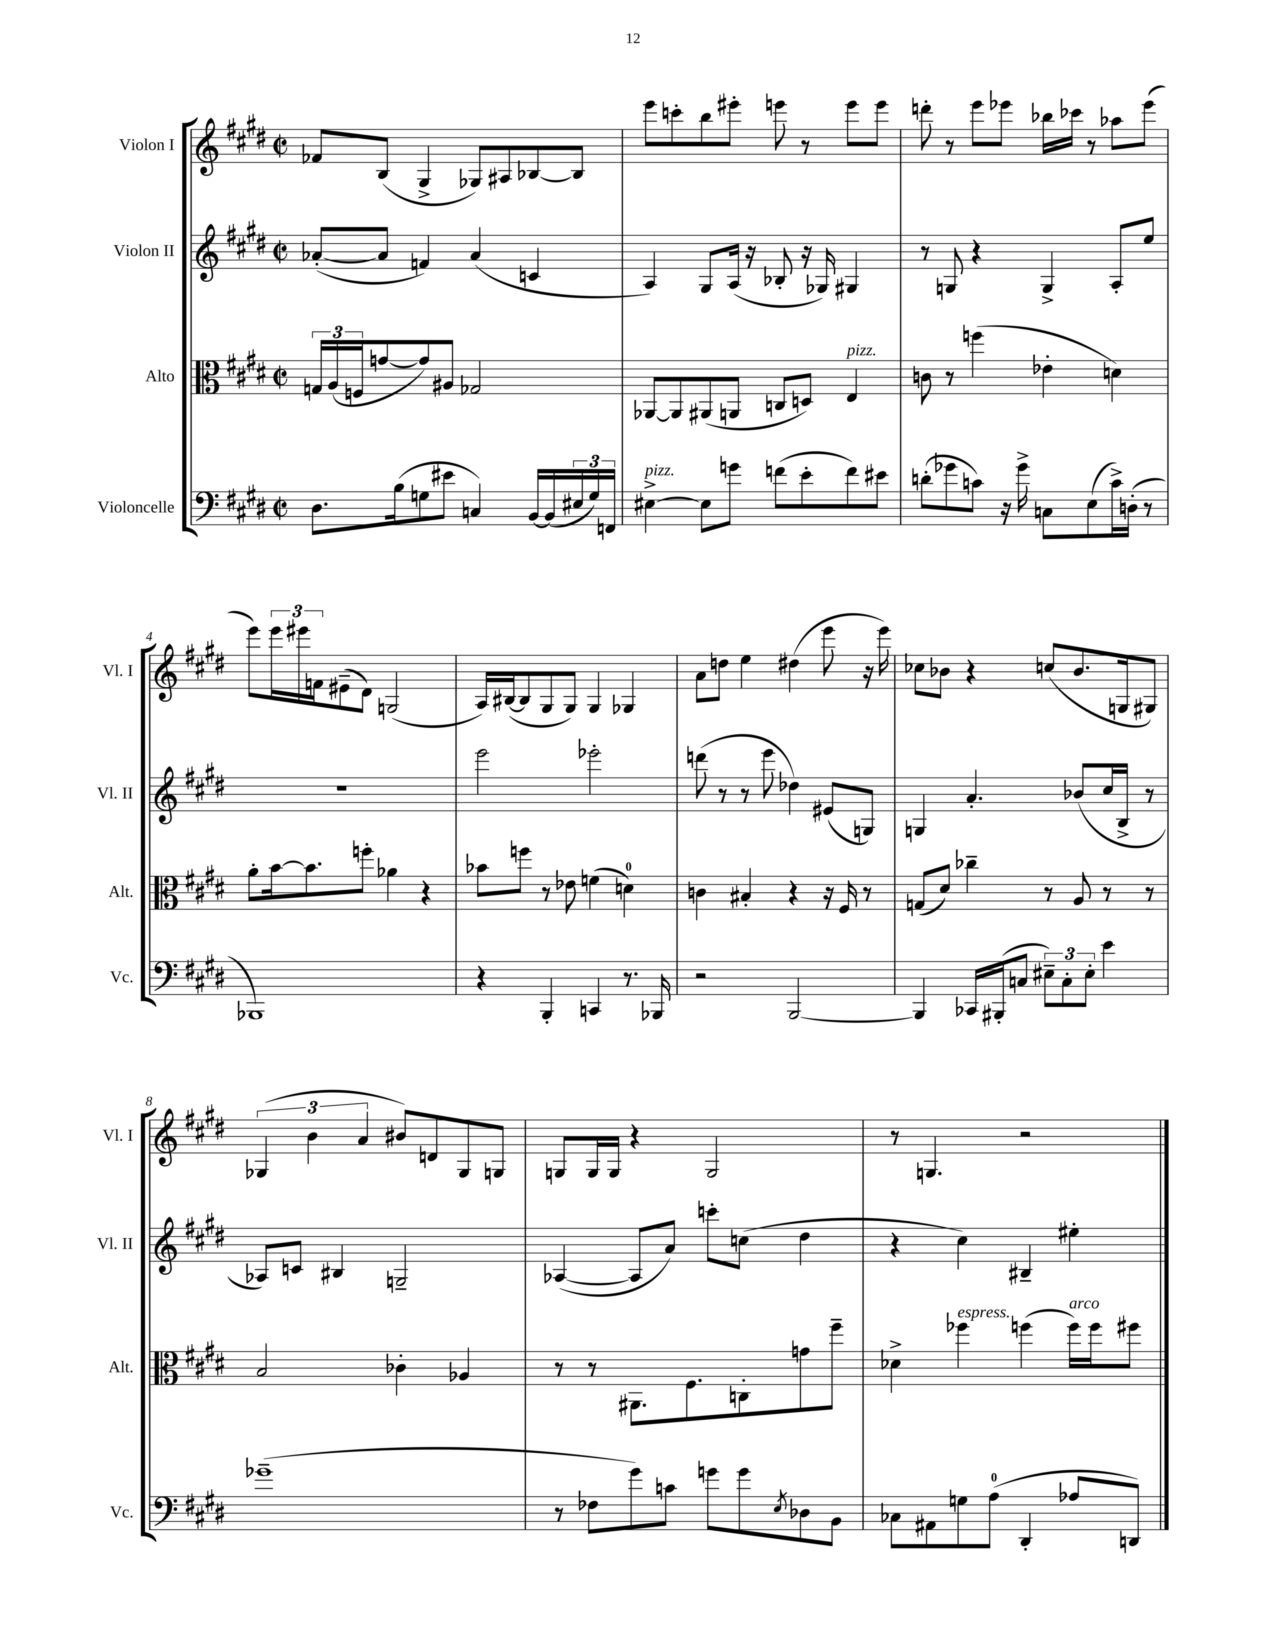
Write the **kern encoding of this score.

**kern	**kern	**kern	**kern
*staff4	*staff3	*staff2	*staff1
*clefF4	*clefC3	*clefG2	*clefG2
*k[f#c#g#d#]	*k[f#c#g#d#]	*k[f#c#g#d#]	*k[f#c#g#d#]
*M2/2	*M2/2	*M2/2	*M2/2
*met(c|)	*met(c|)	*met(c|)	*met(c|)
8.D#	24G	([8a-'	8f-
.	(24A	.	.
.	24F	.	.
.	[8g	8a-]	(8B
(16B	.	.	.
8G	8g])	4f)	4G#^
8e#	8A#	.	.
4C)	2G-	(4a-	8G-)
.	.	.	8A#
[16BB	.	4c	[8B-
(16BB]	.	.	.
24E#	.	.	8B-]
24G)	.	.	.
24FF	.	.	.
=	=	=	=
[4E#^	[8AA-	4A)	8eee
.	8AA-]	.	8ccc'
8E#]	(8AA#	8G#	8bb
8g	8AA	(16A	8eee#'
.	.	16r	.
(8f	8C	8B-'	8eee
8e'	8D)	16r	8r
.	.	16G-)	.
8f)	4E	4G#	8eee
8e#	.	.	8eee
=	=	=	=
(8d'	8c	8r	8ddd'
8g-	8r	8G	8r
8c)	(4ff	4r	8eee
16r	.	.	8eee-
16g-^	.	.	.
8C	4e-'	4G^	16bb-
.	.	.	16ccc-
(8E	.	.	8r
16c^)	4d)	8A'	8aa-
(16D'	.	.	.
8r	.	8ee	(8eee-
=	=	=	=
1BBB-)	8a'	1r	8eee)
.	[16b	.	24eee
.	.	.	24eee#
.	8.b]	.	.
.	.	.	24f
.	.	.	(8e#~
.	8ff'	.	8d#)
.	4a-	.	(2G
.	4r	.	.
=	=	=	=
4r	8b-	2eee	16A)
.	.	.	([16B#
.	8ff	.	8B#]
4BBB'	8r	.	8G#
.	8e-	.	8G#)
4CC	(4f	2eee-'	4G#
8.r	4d)	.	4G-
16BBB-	.	.	.
=	=	=	=
2r	4c	(8ddd	8a
.	.	8r	8dd
.	4B#'	8r	4ee
.	.	8eee	.
[2BBB	4r	4dd-)	(4dd#
.	16r	(8e#	8eee
.	16F#	.	.
.	8r	8G)	16r
.	.	.	16eee)
=	=	=	=
4BBB]	(8G	4G	8cc-
.	8d#)	.	8b-
16CC-	4cc-~	4.a'	4r
(16BBB#'	.	.	.
8C	.	.	.
12E#~)	8r	.	(8cc
12C'	.	.	.
.	8A	(8b-	8.b-
12E#'	.	.	.
4e	8r	16cc#	.
.	.	16B^	16G
.	8r	8r	8G#)
=	=	=	=
(1g-~	2B	8A-)	(6G-
.	.	8c	.
.	.	.	6b
.	.	4B#	.
.	.	.	6a
.	4c-'	2G~	8b#)
.	.	.	8d
.	4A-	.	8G-
.	.	.	8G
=	=	=	=
8r	8r	([4A-	8G
8F-	8r	.	16G
.	.	.	16G
8g#)	8.AA#	8A-]	4r
8c	.	8a)	.
.	8.F#	.	.
8g	.	8ccc'	2G
8g	8C'	(8cc	.
8qE	.	.	.
8D-	8g	4dd#	.
8BB	8ff#~	.	.
=	=	=	=
8C-	4d-^	4r	8r
8AA#	.	.	4.G
8G	4ff-	4cc#)	.
(8A	.	.	.
4DD#'	(4ff	4B#~	2r
8A-	16ff)	4ee#'	.
.	16ff	.	.
8DD)	8ff#	.	.
==	==	==	==
*-	*-	*-	*-
